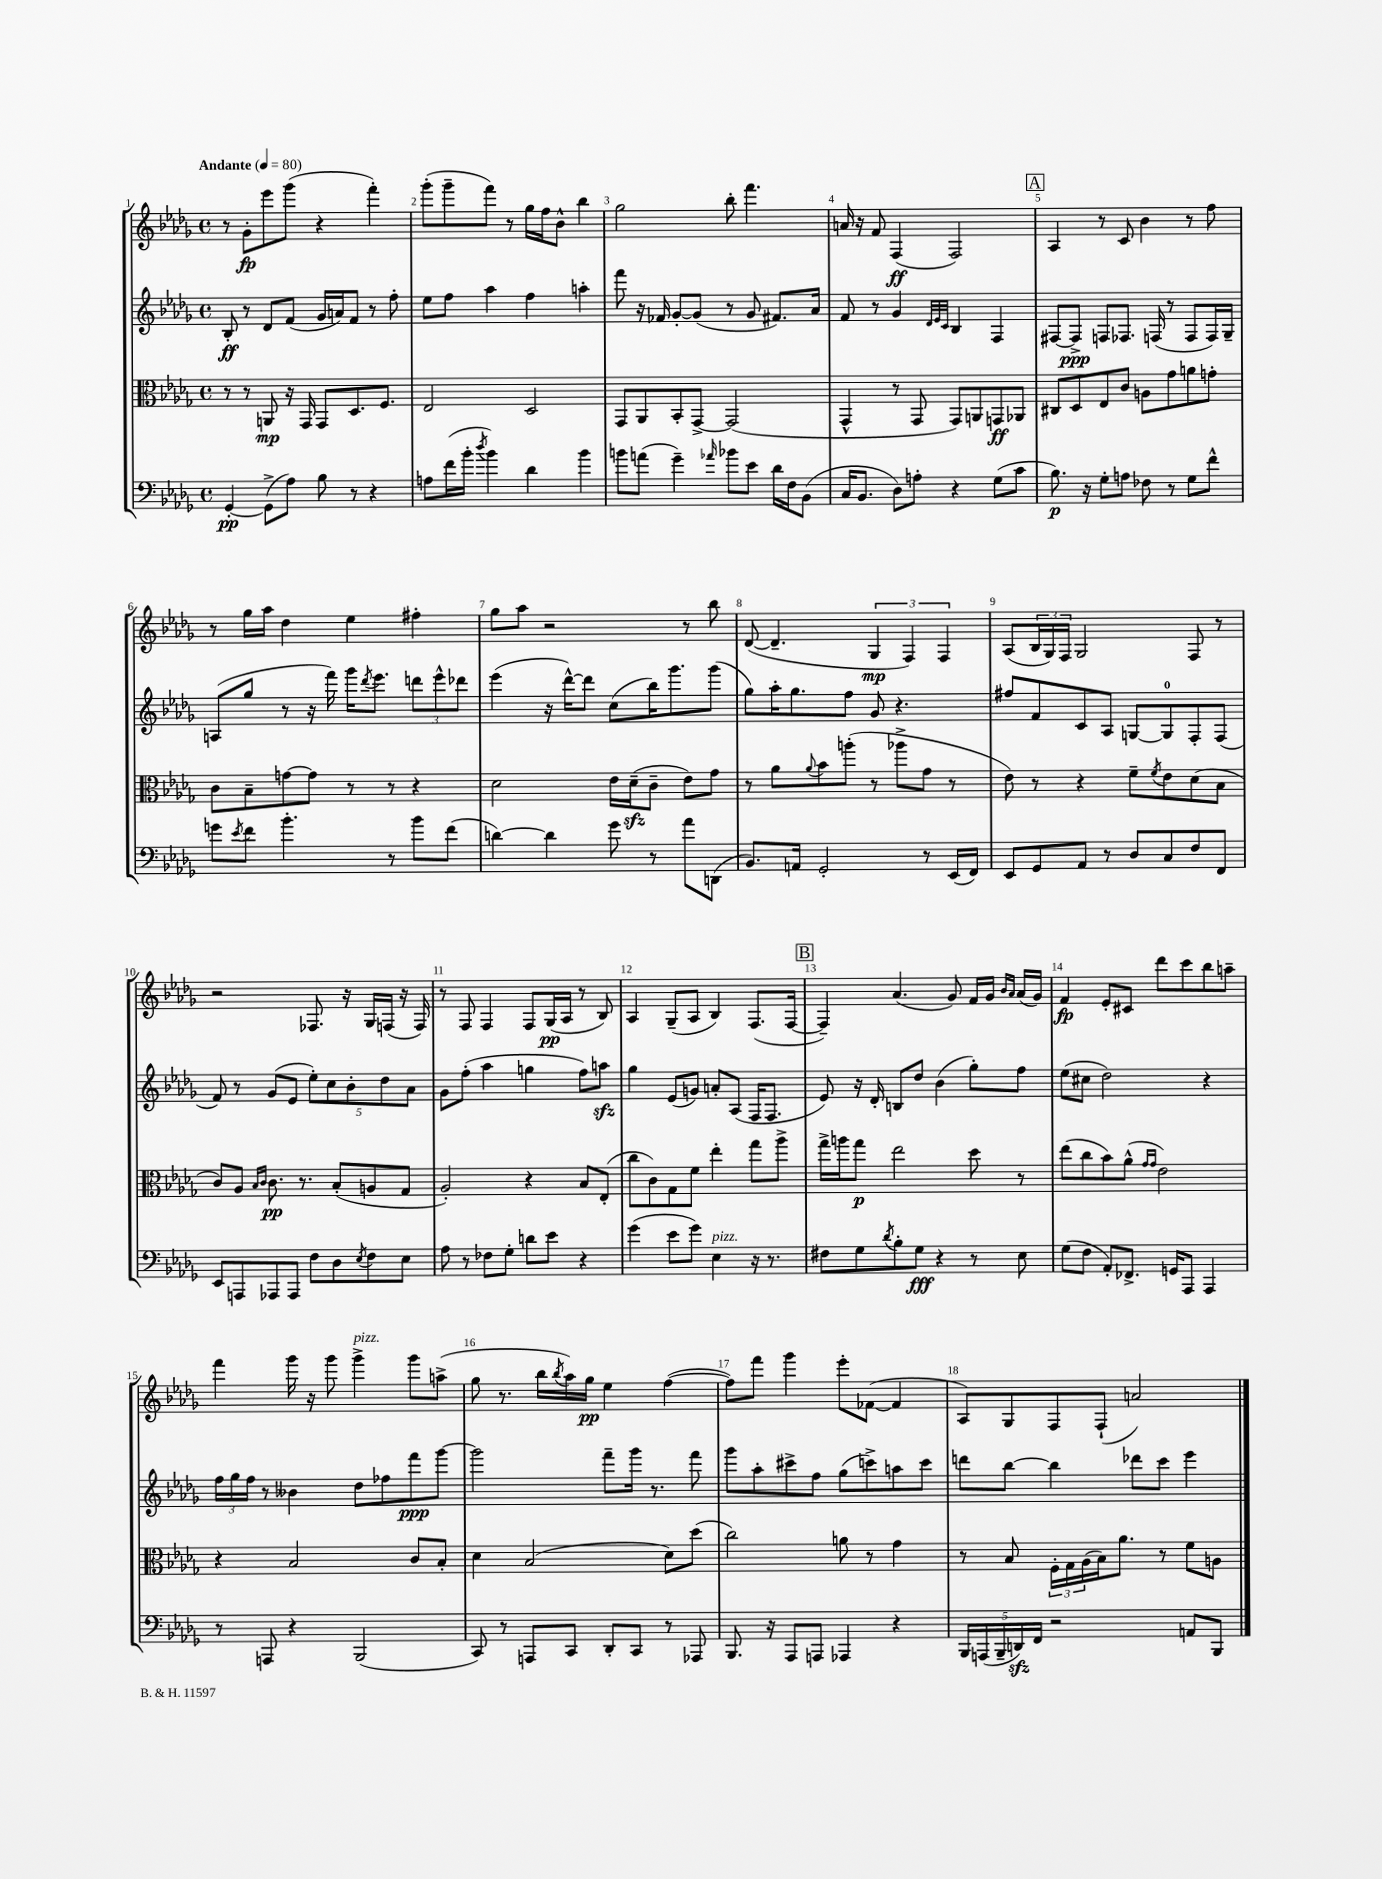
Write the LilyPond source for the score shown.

<<
\new StaffGroup <<
\new Staff = "s0" {
    \clef treble \key des \major \defaultTimeSignature \time 4/4 \tempo "Andante" 4 = 80
    r8 ges'8-.\fp ees'''8 ges'''8( r4 f'''4-.) |
    ges'''8-.( ges'''8-- f'''8) r8 ges''16 f''16 bes'8-^ bes''4 |
    ges''2 bes''8-. f'''4. |
    a'16 r16 f'8 f4\ff( f2) |
    \mark \markup { \box "A" } aes4 r8 c'8 bes'4 r8 f''8 |
    r8 ges''16 aes''16 des''4 ees''4 fis''4-. |
    ges''8 aes''8 r2 r8 bes''8 |
    des'8~( des'4.-- \tuplet 3/2 { ges4\mp f4) f4 } |
    aes8( \tuplet 3/2 { bes16 ges16) f16 } ges2 f8 r8 |
    r2 fes8. r16 ges16 f16( r16 f16) |
    r8 f8 f4 f8 ges16\pp( aes16 r8 bes8) |
    aes4 ges8--( aes8 bes4) f8.( f16~ |
    \mark \markup { \box "B" } f4--) aes'4.( ges'8) f'16 ges'16 \grace { bes'16 aes'16 } aes'16( ges'16) |
    f'4\fp ees'8-. cis'8 des'''8 c'''8 bes''8 a''8-- |
    f'''4 ges'''16 r16 ges'''8 ges'''4->^\markup { \italic "pizz." } ges'''8 a''8->( |
    ges''8 r8. bes''16 \acciaccatura { bes''8 } aes''16) ges''16\pp ees''4 f''4~( |
    f''8) f'''8 ges'''4 ees'''8-. fes'8~( fes'4 |
    aes8) ges8 f8 f8-!( a'2) \bar "|." |
}
\new Staff = "s1" {
    \clef treble \key des \major \defaultTimeSignature \time 4/4
    bes8-.\ff r8 des'8 f'8( ges'16 a'16) f'8 r8 f''8-. |
    ees''8 f''8 aes''4 f''4 a''4-. |
    f'''8 r16 fes'16 ges'8~-. ges'8( r8 ges'8 fis'8.) aes'16 |
    f'8 r8 ges'4 \grace { des'32 ees'32 c'32 } bes4 f4 |
    \mark \markup { \box "A" } fis8~ fis8->\ppp f8 fes8. f16( r8 f8 f16) ges16-- |
    a8( ges''8 r8 r16 f'''16) ges'''16 \acciaccatura { des'''8 } ees'''8. \tuplet 3/2 { d'''8 ees'''8-^ des'''8 } |
    ees'''4( r16 des'''16~-^) des'''8 c''8( bes''16) ges'''8. ges'''8( |
    ges''8) aes''16-. ges''8. f''8 ges'8 r4. |
    fis''8 f'8 c'8 aes8 g8~ g8-0 f8-. f8( |
    f'8) r8 ges'8( ees'8 \tuplet 5/4 { ees''8-.) c''8 bes'8-. des''8 aes'8 } |
    ges'8 f''8-.( aes''4 g''4 f''8) a''8\sfz |
    ges''4 ees'8( g'8) a'8-. aes8( f16 f8. |
    \mark \markup { \box "B" } ees'8) r16 des'16-. b8 des''8 bes'4( ges''8-.) f''8 |
    ees''8( cis''8 des''2) r4 |
    \tuplet 3/2 { f''16 ges''16 f''16 } r8 beses'4 des''8 fes''8 f'''8\ppp ges'''8~ |
    ges'''2 f'''8-- ges'''16 r8. f'''8 |
    ges'''8 aes''8-. cis'''8-> f''8 ges''8( c'''8->) a''8 c'''8 |
    d'''8 bes''8~ bes''4 des'''8 c'''8 ees'''4 \bar "|." |
}
\new Staff = "s2" {
    \clef alto \key des \major \defaultTimeSignature \time 4/4
    r8 r8 a,8\mp r16 ges,16 ges,8 des8. f8. |
    ees2 des2 |
    ges,8 aes,8 bes,8-. ges,8~-> ges,2( |
    ges,4-^ r8 ges,8 ges,8) a,8 g,8\ff aes,8 |
    \mark \markup { \box "A" } cis8 des8 ees8 c'8 a8 ges'8 a'8 g'8-. |
    c'8 bes8-- g'8~ g'8 r8 r8 r4 |
    des'2 ees'16 des'16--\sfz( c'8-- ees'8) ges'8 |
    r8 aes'8 \appoggiatura { aes'8 } bes'8 a''8-.( r8 aes''8-> ges'8 r8 |
    ees'8) r8 r4 f'8-- \acciaccatura { f'8 } ees'8 des'8( bes8 |
    c'8) aes8 \grace { bes16 c'16 } c'8.\pp r8. bes8-.( a8 ges8 |
    aes2-.) r4 bes8 ees8-.( |
    c''8 c'8) ges8 f'8 ees''4-. ges''8 aes''8-> |
    \mark \markup { \box "B" } ges''16-> a''16 ges''8\p ees''2 des''8 r8 |
    ees''8( c''8 bes'8) aes'8-^( \grace { ges'16 ges'16 } ees'2) |
    r4 bes2 c'8 bes8-. |
    des'4 bes2( des'8) des''8( |
    c''2) a'8 r8 ges'4 |
    r8 bes8 \tuplet 3/2 { f16-. ges16 aes16( } bes16) aes'8. r8 f'8 a8 \bar "|." |
}
\new Staff = "s3" {
    \clef bass \key des \major \defaultTimeSignature \time 4/4
    ges,4~-.\pp ges,8->( aes8) bes8 r8 r4 |
    a8 f'16( bes'16-. \acciaccatura { des''8 } bes'4) des'4 bes'4 |
    b'8 a'8( ges'4--) \grace { aes'16 } bes'8 ees'8 des'16 f16 bes,8( |
    c16 bes,8. des8) a8-. r4 ges8( c'8 |
    \mark \markup { \box "A" } bes8.\p) r16 ges8-. a8 fes8 r8 ges8 f'8-^ |
    g'8 \acciaccatura { ees'8 } f'8 bes'4.-. r8 bes'8 f'8( |
    d'4~) d'4 ges'8 r8 aes'8 d,8( |
    bes,8.) a,16 ges,2-. r8 ees,16( f,16) |
    ees,8 ges,8 aes,8 r8 des8 c8 f8 f,8 |
    ees,8 a,,8 aes,,8 aes,,8 f8 des8 \acciaccatura { ees8 } f8 ees8 |
    aes8 r8 fes8 ges8-. d'8 ees'8 r4 |
    ges'4( ees'8 ges'8) ees4^\markup { \italic "pizz." } r16 r8. |
    \mark \markup { \box "B" } fis8 ges8 \acciaccatura { des'8 } bes8-. ges8\fff r4 r8 ees8 |
    ges8( f8 aes,8-.) fes,8.-> g,16 aes,,8 aes,,4 |
    r8 a,,8 r4 bes,,2( |
    c,8) r8 a,,8 c,8 des,8-. c,8 r8 aes,,8 |
    bes,,8. r16 aes,,8 a,,8 aes,,4 r4 |
    \tuplet 5/4 { bes,,16 a,,16( bes,,16-- d,16\sfz) f,16 } r2 a,8 bes,,8 \bar "|." |
}
>>
>>
\layout { \context { \Score \override BarNumber.break-visibility = ##(#f #t #t) barNumberVisibility = #all-bar-numbers-visible } }
